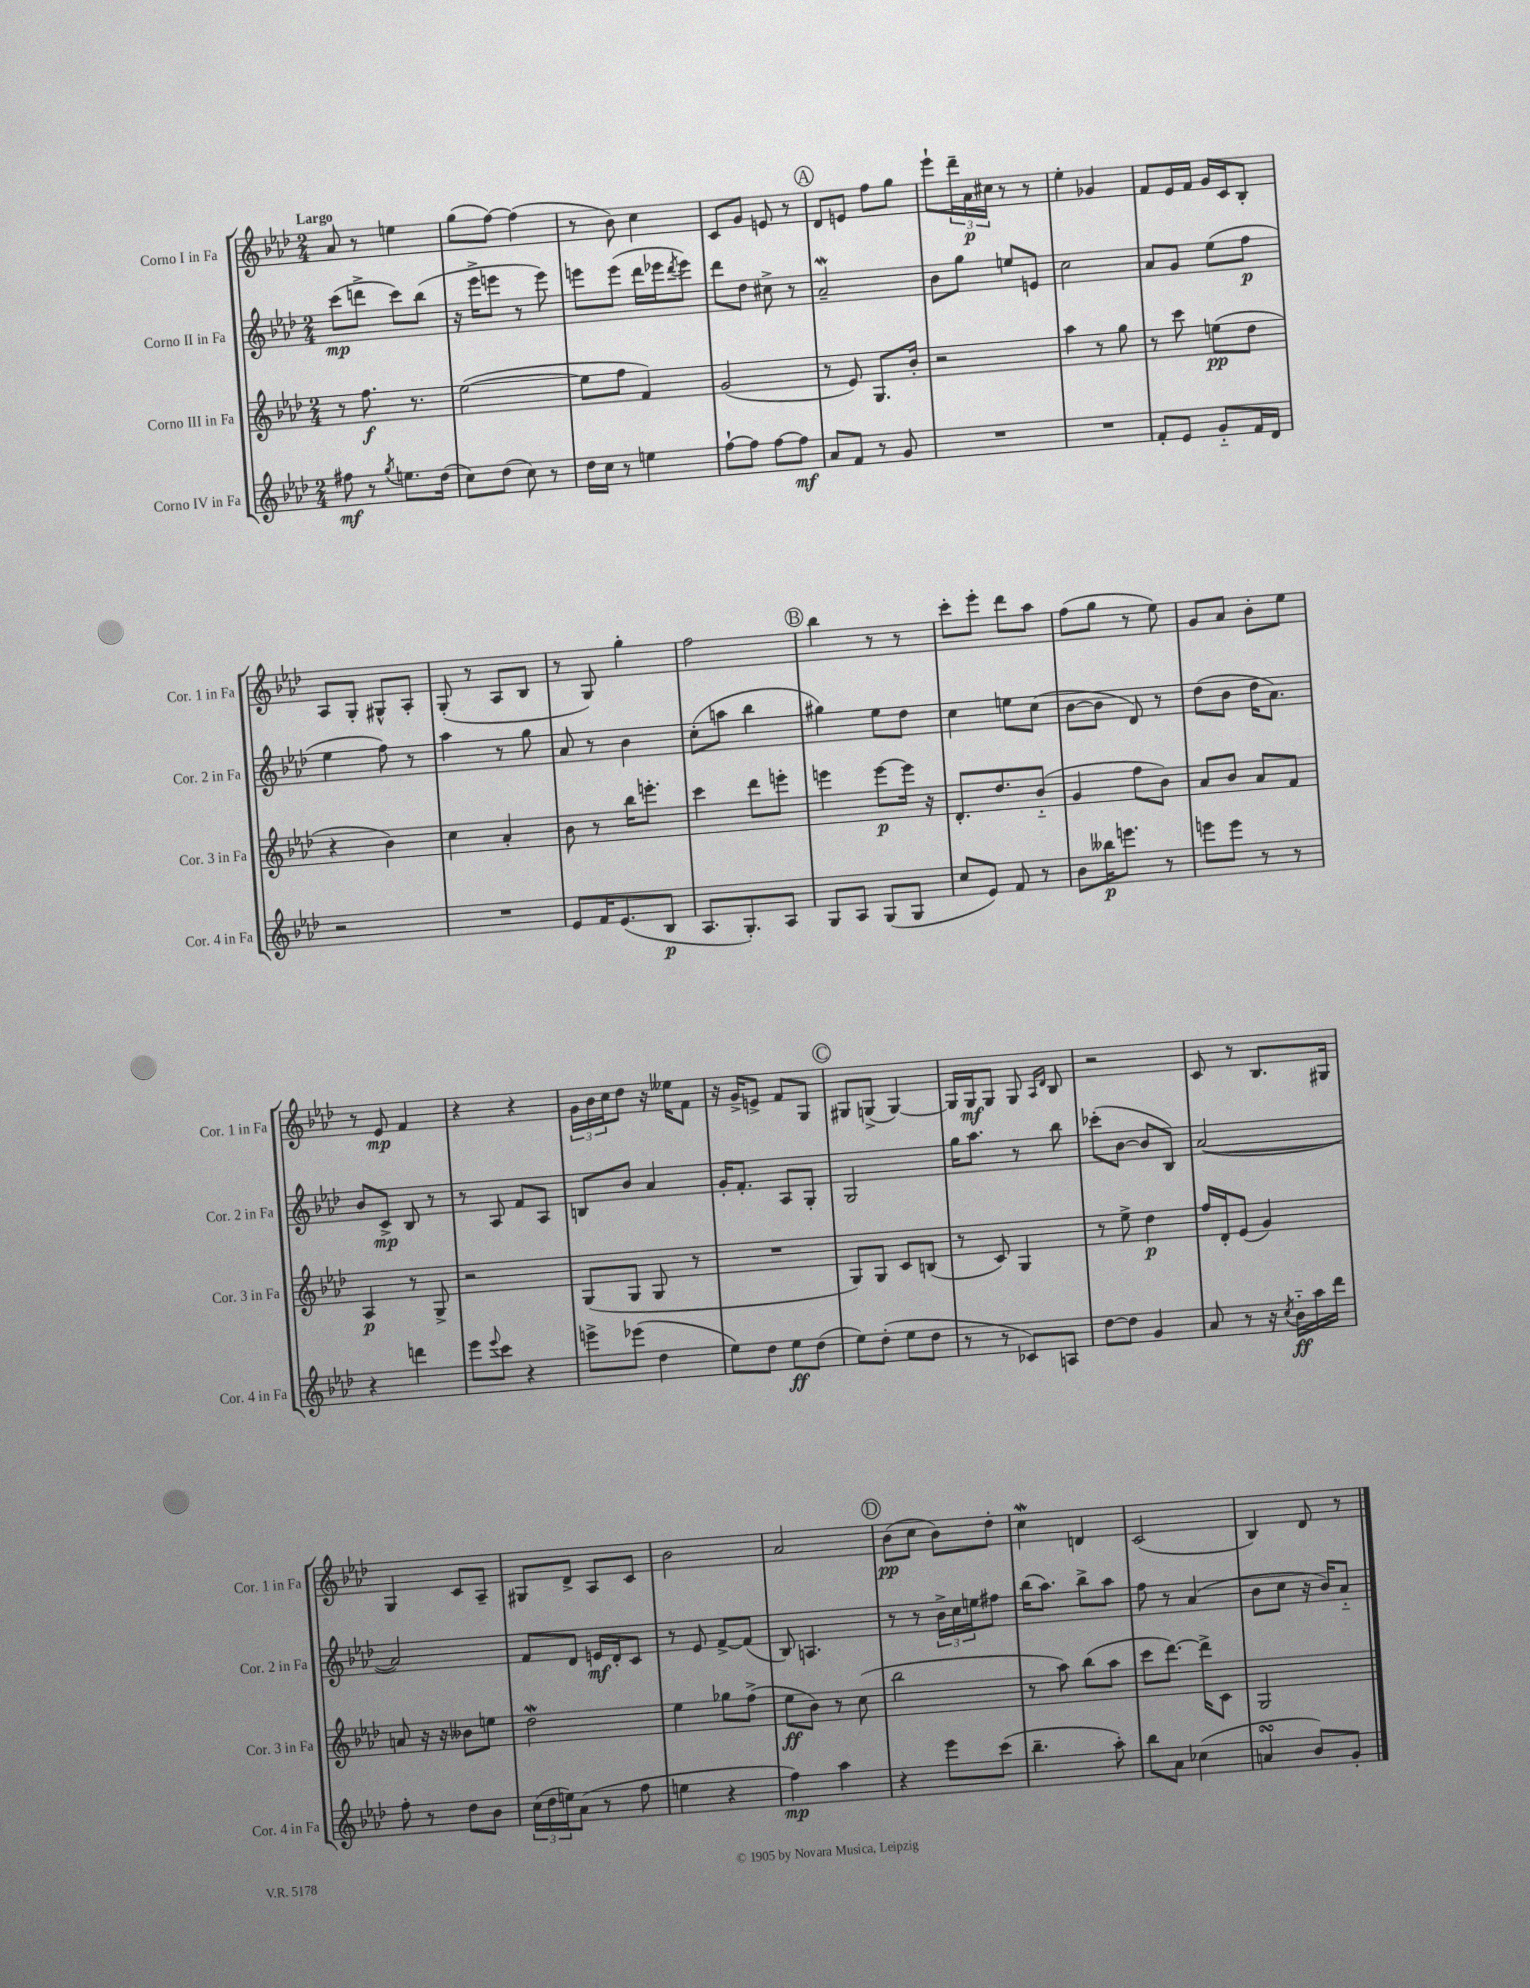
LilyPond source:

<<
\new StaffGroup <<
\new Staff = "s0" \with { instrumentName = "Corno I in Fa" shortInstrumentName = "Cor. 1 in Fa" } {
    \clef treble \key aes \major \numericTimeSignature \time 2/4 \tempo "Largo"
    aes'8 r8 e''4 |
    g''8( f''8~) f''4( |
    r8 bes'8) c''4 |
    c'8 g'8 e'8 r8 |
    \mark \markup { \circle "A" } des'8 e'8 f''8 g''8 |
    ees'''8-! \tuplet 3/2 { des'''16-- aes'16\p cis''16 } r8 r8 |
    ees''4-. ges'4 |
    f'8 ees'16 f'16 g'16 c'16 bes8-. |
    aes8 g8-. gis8-^ aes8-. |
    g8-.( r8 aes8 bes8 |
    r8 g8) g''4-. |
    f''2 |
    \mark \markup { \circle "B" } bes''4 r8 r8 |
    c'''8-. ees'''8-. des'''8 aes''8 |
    f''8( g''8 r8 ees''8) |
    g'8 aes'8 bes'8-. ees''8 |
    r8 ees'8\mp f'4 |
    r4 r4 |
    \tuplet 3/2 { g'16 bes'16 c''16 } des''8 r16 eeses''16 f'8 |
    r16 g'16-> e'8-> f'8 g8 |
    \mark \markup { \circle "C" } gis8 g8->( g4~) |
    g16 g16\mf g8 g8 \grace { aes16 des'16 } bes8 |
    r2 |
    c'8 r8 bes8. gis16 |
    g4 c'8 aes8-- |
    gis8 des'8-> aes8 c'8 |
    bes'2 |
    aes'2 |
    \mark \markup { \circle "D" } bes'8\pp( c''8 bes'8) des''8-. |
    c''4\mordent d'4 |
    c'2( |
    bes4) des'8 r8 \bar "|." |
}
\new Staff = "s1" \with { instrumentName = "Corno II in Fa" shortInstrumentName = "Cor. 2 in Fa" } {
    \clef treble \key aes \major \numericTimeSignature \time 2/4
    c'''8\mp( d'''8-> c'''8) bes''8( |
    r16 ees'''16-> e'''8 r8 e'''8) |
    e'''8 e'''8( des'''16 ees'''16 \acciaccatura { des'''8 } ees'''8) |
    des'''8 des''8 cis''8-> r8 |
    \mark \markup { \circle "A" } aes'2--\mordent |
    bes'8 g''8 e''8 e'8 |
    c''2 |
    aes'8 g'8 ees''8( f''8\p |
    ees''4 f''8) r8 |
    aes''4 r8 g''8 |
    aes'8 r8 bes'4 |
    c''8-.( a''8 bes''4 |
    \mark \markup { \circle "B" } gis''4) ees''8 des''8 |
    c''4 e''8 c''8( |
    bes'8~ bes'8 des'8) r8 |
    des''8( bes'8 des''16 aes'8.) |
    bes'8 c'8->\mp bes8 r8 |
    r8 aes8 f'8 aes8 |
    b8 bes'8 aes'4 |
    g'16-. f'8.-. aes8 g8-. |
    \mark \markup { \circle "C" } g2 |
    g''16 aes''8. r8 bes''8 |
    ces'''8-.( bes'8~ bes'8 bes8) |
    aes'2~( |
    aes'2) |
    f'8 des'8 e'16\mf des'16-. c'8 |
    r8 ees'8 f'8~-> f'8( |
    bes8) a4. |
    \mark \markup { \circle "D" } r8 r8 \tuplet 3/2 { bes'16-> c''16 e''16 } fis''8 |
    bes''16( aes''8.) bes''8-> aes''8 |
    f''8 r8 aes'4( |
    bes'8 c''8 r16 bes'16) aes'8-_ \bar "|." |
}
\new Staff = "s2" \with { instrumentName = "Corno III in Fa" shortInstrumentName = "Cor. 3 in Fa" } {
    \clef treble \key aes \major \numericTimeSignature \time 2/4
    r8 f''8.\f r8. |
    ees''2~( |
    ees''8 f''8 f'4) |
    g'2( |
    \mark \markup { \circle "A" } r8 ees'8) g8. bes'16-. |
    r2 |
    aes''4 r8 g''8 |
    r8 c'''8 e''8\pp( des''8 |
    r4 bes'4) |
    c''4 aes'4-. |
    bes'8 r8 bes''16 e'''8.-. |
    c'''4 des'''8 e'''8-. |
    \mark \markup { \circle "B" } e'''4 e'''8~\p e'''16 r16 |
    des'8.-. des''8. bes'8-_( |
    g'4 f''8 bes'8) |
    aes'8 bes'8 aes'8 f'8 |
    aes4\p r8 g8-> |
    r2 |
    g8( g8 g8 r8 |
    R2 |
    \mark \markup { \circle "C" } g8) g8 c'8 b8( |
    r8 c'8) g4 |
    r8 ees''8-> des''4\p |
    f''16 des'16-. ees'8( g'4) |
    a'8 r16 r16 beses'8 e''8 |
    des''2\mordent |
    ees''4 ges''8 f''8->( |
    ees''8\ff bes'8) r8 c''8( |
    \mark \markup { \circle "D" } bes''2 |
    r8 aes''8) bes''8( aes''8 |
    c'''8 des'''8.~) des'''16-> c'8 |
    g2 \bar "|." |
}
\new Staff = "s3" \with { instrumentName = "Corno IV in Fa" shortInstrumentName = "Cor. 4 in Fa" } {
    \clef treble \key aes \major \numericTimeSignature \time 2/4
    fis''8\mf r8 \acciaccatura { g''8 } e''8. des''16( |
    c''8) des''8( c''8) r8 |
    des''16 c''16 r8 e''4 |
    f''8~-! f''8 f''8~ f''8\mf |
    \mark \markup { \circle "A" } aes'8 f'8 r8 g'8 |
    R2 |
    R2 |
    f'8-. ees'8 g'8-_ f'16 des'16 |
    r2 |
    R2 |
    ees'8 f'16 ees'8.( bes8\p |
    aes8. g8.-.) aes8 |
    \mark \markup { \circle "B" } g8 aes8 g8( g8 |
    c''8 ees'8) f'8 r8 |
    bes'8 beses''16\p e'''8. r8 |
    e'''8 e'''8 r8 r8 |
    r4 d'''4 |
    ees'''8 \appoggiatura { ees'''8 } c'''8 r4 |
    e'''8-> ees'''8( des''4 |
    ees''8) des''8 ees''8\ff des''8( |
    \mark \markup { \circle "C" } ees''8) des''8-.( ees''8 des''8 |
    r8 r8 ces'8) a8 |
    des''8~ des''8 g'4 |
    aes'8 r8 r16 \acciaccatura { c''8 } bes'16-_\ff aes''16 des'''16 |
    f''8-. r8 des''8 bes'8 |
    \tuplet 3/2 { c''16( des''16 e''16) } aes'8( r8 f''8 |
    e''4 r4 |
    f''4\mp) aes''4 |
    \mark \markup { \circle "D" } r4 ees'''8 c'''8( |
    bes''4.-- aes''8-.) |
    bes''8 aes'8 ces''4( |
    a'4\turn bes'8) g'8-. \bar "|." |
}
>>
>>
\layout { \context { \Score \remove "Bar_number_engraver" } }
